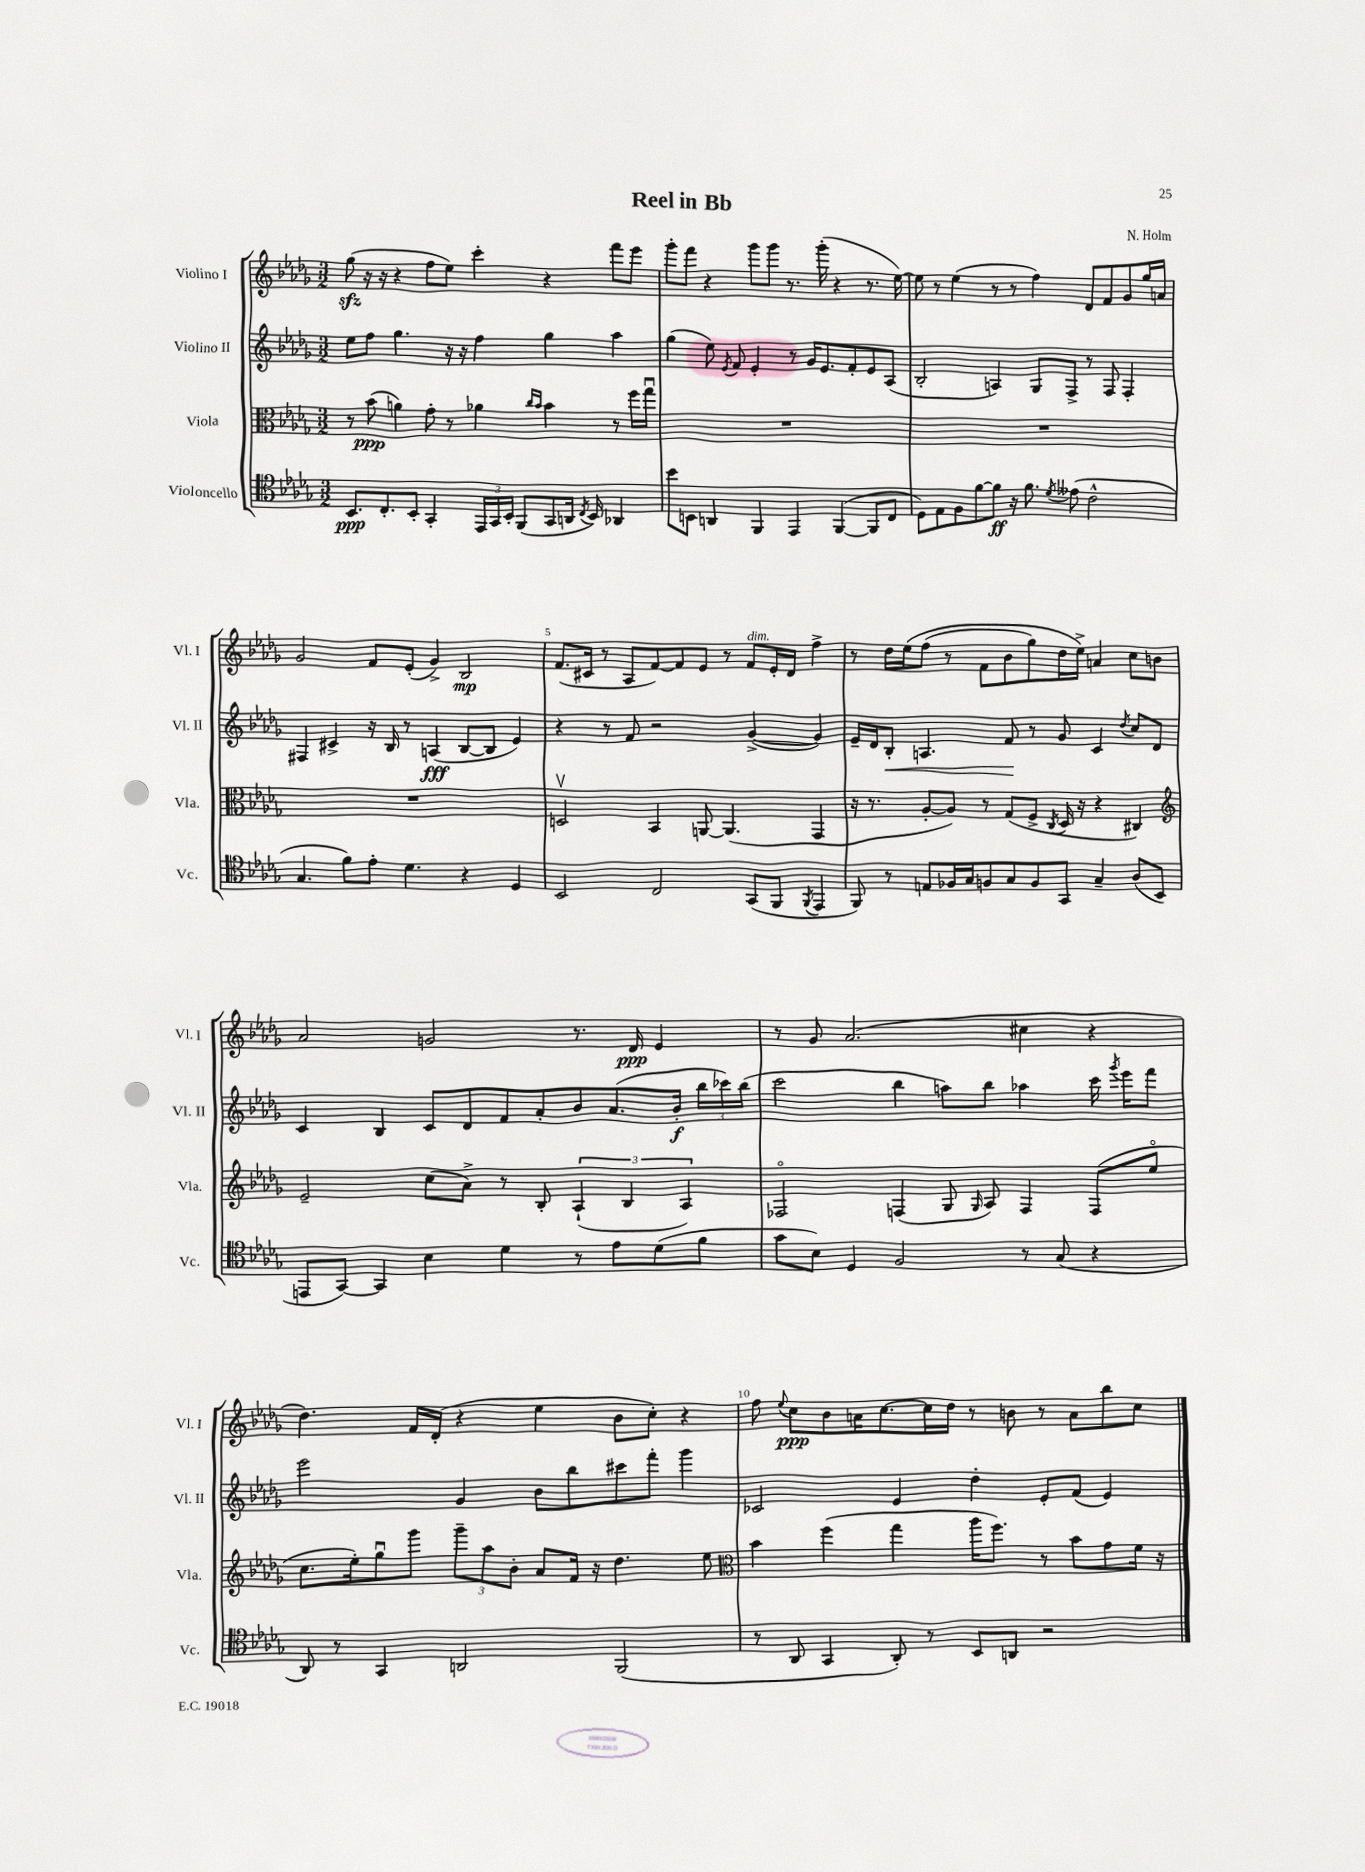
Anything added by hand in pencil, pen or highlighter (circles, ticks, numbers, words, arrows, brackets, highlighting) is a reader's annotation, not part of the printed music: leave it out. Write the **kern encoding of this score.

**kern	**kern	**kern	**kern
*staff4	*staff3	*staff2	*staff1
*clefC4	*clefC3	*clefG2	*clefG2
*k[b-e-a-d-g-]	*k[b-e-a-d-g-]	*k[b-e-a-d-g-]	*k[b-e-a-d-g-]
*M3/2	*M3/2	*M3/2	*M3/2
8.BB-	8r	8ee-	(8gg-
.	(8b-	8ff	16r
8.C'	.	.	16r
.	4a)	4.gg-	4r
8BB-'	.	.	.
4GG-'	8g-'	.	8ff
.	8r	16r	8ee-)
.	.	16r	.
24EE-	4a-	4ff	4ccc'
24GG-	.	.	.
24BB-'	.	.	.
(8FF	.	.	.
.	16qqcc	.	.
.	16qqb-	.	.
8GG-	4b-	4gg-	4r
16AA	.	.	.
8qC	.	.	.
16BB-)	.	.	.
4AA-	8r	4aa-	8fff
.	16ff	.	8eee-
.	16gg-u	.	.
=	=	=	=
8b-	1.r	(4gg-	8ggg-'
8BB	.	.	8fff
4AA	.	8ee-)	4r
.	.	8qe-	.
.	.	8f	.
4FF	.	4e-'	8ggg-
.	.	.	8ggg-
4EE-	.	8r	8.r
.	.	16g-	.
.	.	8.e-	(16ggg-'
([4FF	.	.	4r
.	.	8f'	.
8FF]	.	8e-	8.r
8C	.	(8A-	.
.	.	.	[16ee-)
=	=	=	=
8D-)	1.r	2B-'	8ee-]
8E-	.	.	8r
8F	.	.	(4ee-
[8f	.	.	.
8f]	.	4A)	8r
16r	.	.	8r
8.f	.	.	.
.	.	8G-	4ff)
8qd-	.	.	.
(8e--	.	8F^	.
2c^^	.	8r	8d-
.	.	8F	8f
.	.	4F'	8g-
.	.	.	16gg-
.	.	.	16a
=	=	=	=
4.G-	1.r	4F#	2g-
.	.	4c#^	.
8f)	.	.	.
8e-'	.	16r	8f
.	.	16B-	.
4.d-	.	8r	(8e-'
.	.	(4A	4g-^)
4r	.	[8B-	2B-
.	.	8B-]	.
4D-	.	4e-)	.
=	=	=	=
2BB-	2Dv	4r	(8.f
.	.	.	16c#
.	.	8r	8r
.	.	8f	8A-
2C	4BB-	2r	[8f)
.	.	.	8f]
.	[8AA	.	8e-
.	(4.AA]	.	8r
(8GG-	.	([4g-^	8f
8FF	.	.	16e-'
.	.	.	16d-
8qFF	.	.	.
4EE-	4GG-	4g-])	4ff^
=	=	=	=
8FF)	16r	16e-~	8r
.	8.r	16d-	.
8r	.	8B-'	16dd-
.	.	.	&(16ee-
8E	[8A-'	4.A	(8ff
16F-	8A-])	.	8r
16G-	.	.	.
8F	8r	.	8f
8G-	(8G-	8f	8b-
8F	8F^	8r	8gg-)
.	8qC	.	.
8GG-	16D-	8g-	16dd-
.	16r	.	16ee-^&)
4G-~	4r	4c	4a
.	.	8qdd-	.
(8A-	4C#)	8cc	8cc
8BB-	.	8d-	8b
=	=	=	=
*	*clefG2	*	*
8EE	2e-~	4c	2a-
[8GG-)	.	.	.
4GG-]	.	4B-	.
4B-	(8cc	8c	2g
.	8a-^)	8d-	.
4d-	8r	8f	.
.	8B-'	8a-'	.
8r	(6A-`	8b-	8.r
8e-	.	(8.a-	.
.	6B-	.	.
.	.	.	16d-
(8d-	.	.	4e-
.	.	16b-'	.
.	6A-)	.	.
8f	.	24bb-	.
.	.	24ccc-)	.
.	.	(24bb-	.
=	=	=	=
8g-	2F-o	2ccc	8r
8B-)	.	.	8g-
4D-	.	.	(2.a-
2F	(4F	4bb-	.
.	8G-	8aa)	.
.	16qqG-	.	.
.	8A-)	8bb-	.
8r	4F	4aa-	4cc#
(8G-	.	.	.
4r	(8F	16ccc	4r
.	.	8qggg-	.
.	.	16eee-	.
.	8ee-o	8fff	.
=	=	=	=
8AA-)	8.cc	2eee-	4.dd-)
8r	.	.	.
.	16ee-')	.	.
4GG-	8gg-u	.	.
.	8ggg-	.	16f
.	.	.	(16d-'
2AA	12ggg-~	4g-	4r
.	12aa-	.	.
.	12b-'	.	.
.	8a-	8b-	4ee-
.	16f	8bb-	.
.	16r	.	.
(2FF	4.dd-	8ccc#	8b-
.	.	8fff'	8cc')
.	.	4ggg-	4r
.	8ee-	.	.
=	=	=	=
*	*clefC3	*	*
8r	4b-	2c-	8ff
.	.	.	8qqee-
8AA-	.	.	8cc
4GG-	(4ff	.	8b-
.	.	.	16a
.	.	.	[8.cc
8AA-')	4gg-	4e-	.
8r	.	.	16cc]
.	.	.	16dd-
8BB-	16aa-	4dd-'	8r
.	8.ff)	.	.
8AA	.	.	8b
2r	8r	8e-'	8r
.	8b-	(8f	8a
.	8g-	4e-)	8bb-
.	16f	.	8cc
.	16r	.	.
==	==	==	==
*-	*-	*-	*-
